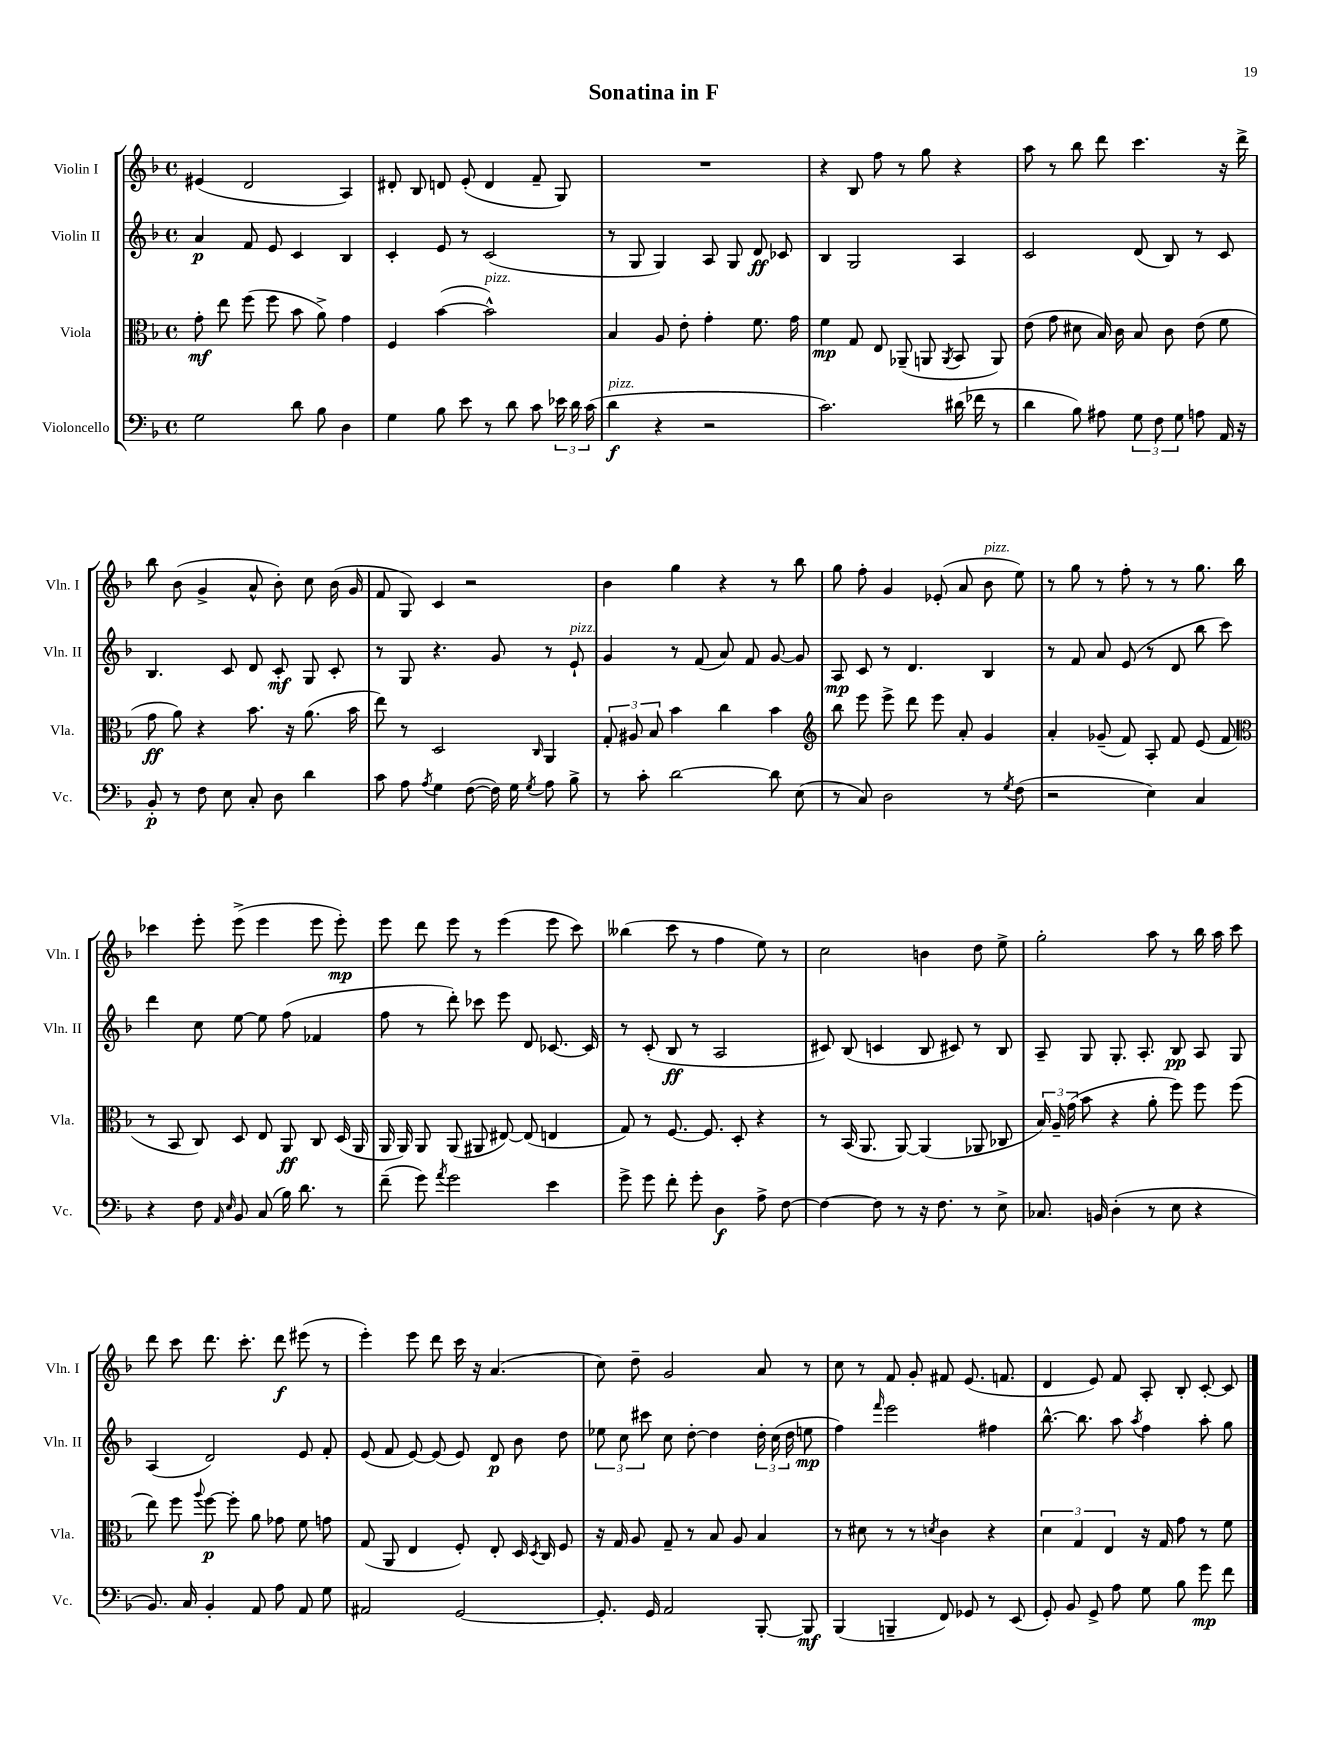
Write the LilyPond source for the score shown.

\header { title = "Sonatina in F" }
<<
\new StaffGroup <<
\new Staff = "s0" \with { instrumentName = "Violin I" shortInstrumentName = "Vln. I" } {
    \clef treble \key f \major \defaultTimeSignature \time 4/4
    \autoBeamOff eis'4( d'2 a4) |
    dis'8-. bes8 d'8 e'8-.( d'4 f'8-- g8) |
    R1 |
    r4 bes8 f''8 r8 g''8 r4 |
    a''8 r8 bes''8 d'''8 c'''4. r16 d'''16-> |
    bes''8 bes'8( g'4-> a'8-^ bes'8-.) c''8 bes'16( g'16 |
    f'8 g8) c'4 r2 |
    bes'4 g''4 r4 r8 bes''8 |
    g''8 f''8-. g'4 ees'8-.( a'8 bes'8^\markup { \italic "pizz." } e''8) |
    r8 g''8 r8 f''8-. r8 r8 g''8. bes''16 |
    ces'''4 e'''8-. e'''8->( e'''4 e'''8 e'''8-.\mp) |
    e'''8 d'''8 e'''8 r8 e'''4( e'''8 c'''8) |
    beses''4( c'''8 r8 f''4 e''8) r8 |
    c''2 b'4 d''8 e''8-> |
    g''2-. a''8 r8 bes''16 a''16 c'''8 |
    d'''8 c'''8 d'''8. c'''8.-. d'''8\f eis'''8( r8 |
    e'''4-.) e'''8 d'''8 c'''16 r16 a'4.( |
    c''8) d''8-- g'2 a'8 r8 |
    c''8 r8 f'8 g'8-. fis'8 e'8.( f'8. |
    d'4 e'8) f'8 a8-. bes8-. c'8~-. c'8 \bar "|." |
}
\new Staff = "s1" \with { instrumentName = "Violin II" shortInstrumentName = "Vln. II" } {
    \clef treble \key f \major \defaultTimeSignature \time 4/4
    \autoBeamOff a'4\p f'8 e'8 c'4 bes4 |
    c'4-. e'8 r8 c'2( |
    r8 g8 g4) a8 g8 d'8\ff ces'8 |
    bes4 g2 a4 |
    c'2 d'8( bes8) r8 c'8 |
    bes4. c'8 d'8 c'8-.\mf g8 c'8-. |
    r8 g8 r4. g'8 r8 e'8-!^\markup { \italic "pizz." } |
    g'4 r8 f'8( a'8) f'8 g'8~ g'8 |
    a8\mp c'8 r8 d'4. bes4 |
    r8 f'8 a'8 e'8( r8 d'8 bes''8 c'''8) |
    d'''4 c''8 e''8~ e''8 f''8( fes'4 |
    f''8 r8 d'''8-.) ces'''8 e'''8 d'8 ces'8.~ ces'16 |
    r8 c'8-.( bes8\ff r8 a2 |
    cis'8) bes8( c'4 bes8 cis'8) r8 bes8 |
    a8-- g8 g8.-. a8.-. bes8\pp a8 g8 |
    a4( d'2) e'8 f'8-. |
    e'8( f'8 e'8~) e'8( e'8) d'8\p bes'8 d''8 |
    \tuplet 3/2 { ees''8 c''8 cis'''8 } c''8 d''8~-. d''4 \tuplet 3/2 { d''16-. c''16( d''16 } e''8\mp |
    f''4) \grace { f'''16 } e'''2 fis''4 |
    bes''8.~-^ bes''8. a''8 \acciaccatura { a''8 } f''4 a''8-. g''8 \bar "|." |
}
\new Staff = "s2" \with { instrumentName = "Viola" shortInstrumentName = "Vla." } {
    \clef alto \key f \major \defaultTimeSignature \time 4/4
    \autoBeamOff g'8-.\mf e''8 f''8( f''8 bes'8 a'8->) g'4 |
    f4 bes'4~( bes'2-^^\markup { \italic "pizz." }) |
    bes4 a8 e'8-. g'4-. f'8. g'16 |
    f'4\mp g8 e8 aes,8--( a,8 \acciaccatura { a,8 } bes,8 a,8) |
    e'8( g'8 dis'8 bes16) c'16 bes8 c'8 e'8( f'8 |
    g'8\ff a'8) r4 bes'8. r16 a'8.( bes'16 |
    e''8) r8 d2 \grace { c16 } a,4 |
    \tuplet 3/2 { g8-. ais8 bes8 } bes'4 c''4 bes'4 |
    \clef treble bes''8 e'''8 e'''8-> d'''8 e'''8 a'8-. g'4 |
    a'4-. ges'8--( f'8) a8-. f'8 e'8( f'8 |
    \clef alto r8 bes,8 c8) d8 e8 a,8\ff c8 d16( a,16 |
    a,16 a,16) a,8 a,8( ais,8 eis8~) eis8( e4 |
    g8) r8 f8.~ f8. d8-. r4 |
    r8 bes,16( a,8. a,8~) a,4( aes,8 ces8 |
    \tuplet 3/2 { bes16) a16-- g'16( } bes'8 r4 a'8-. f''8) f''8 f''8( |
    e''8) f''8 \appoggiatura { a''8 } f''8~\p f''8-. a'8 ges'8 f'8 g'8 |
    g8( a,8 e4 f8-.) e8-. d16 \acciaccatura { d8 } c16 f8 |
    r16 g16 a8 g8-- r8 bes8 a8 bes4 |
    r8 dis'8 r8 r8 \acciaccatura { d'8 } c'4 r4 |
    \tuplet 3/2 { d'4 g4 e4 } r16 g16 g'8 r8 f'8 \bar "|." |
}
\new Staff = "s3" \with { instrumentName = "Violoncello" shortInstrumentName = "Vc." } {
    \clef bass \key f \major \defaultTimeSignature \time 4/4
    \autoBeamOff g2 d'8 bes8 d4 |
    g4 bes8 e'8 r8 d'8 c'8 \tuplet 3/2 { ees'16 d'16 c'16( } |
    d'4\f^\markup { \italic "pizz." } r4 r2 |
    c'2.) dis'16( fes'16 r8 |
    d'4 bes8) ais8 \tuplet 3/2 { g8 f8 g8 } a8 a,16 r16 |
    bes,8-.\p r8 f8 e8 c8-. d8 d'4 |
    c'8 a8 \acciaccatura { a8 } g4 f8~( f16) g16 \acciaccatura { g8 } a8 bes8-> |
    r8 c'8-. d'2~ d'8 e8( |
    r8 c8) d2 r8 \acciaccatura { g8 } f8( |
    r2 e4) c4 |
    r4 f8 \grace { a,16 e16 } bes,8 c8( bes16) d'8. r8 |
    f'8--( g'8) \acciaccatura { a'8 } g'2 e'4 |
    g'8-> g'8 f'8-. g'8-. d4\f a8-> f8~ |
    f4~ f8 r8 r16 f8. r8 e8-> |
    ces8. b,16 d4-.( r8 e8 r4 |
    bes,8.) c16 bes,4-. a,8 a8 a,8 g8 |
    ais,2 g,2~ |
    g,8.-. g,16 a,2 bes,,8~-. bes,,8\mf |
    bes,,4( b,,4-- f,8) ges,8 r8 e,8( |
    g,8-.) bes,8 g,8-> a8 g8 bes8 g'8\mp f'8 \bar "|." |
}
>>
>>
\layout { \context { \Score \remove "Bar_number_engraver" } }
